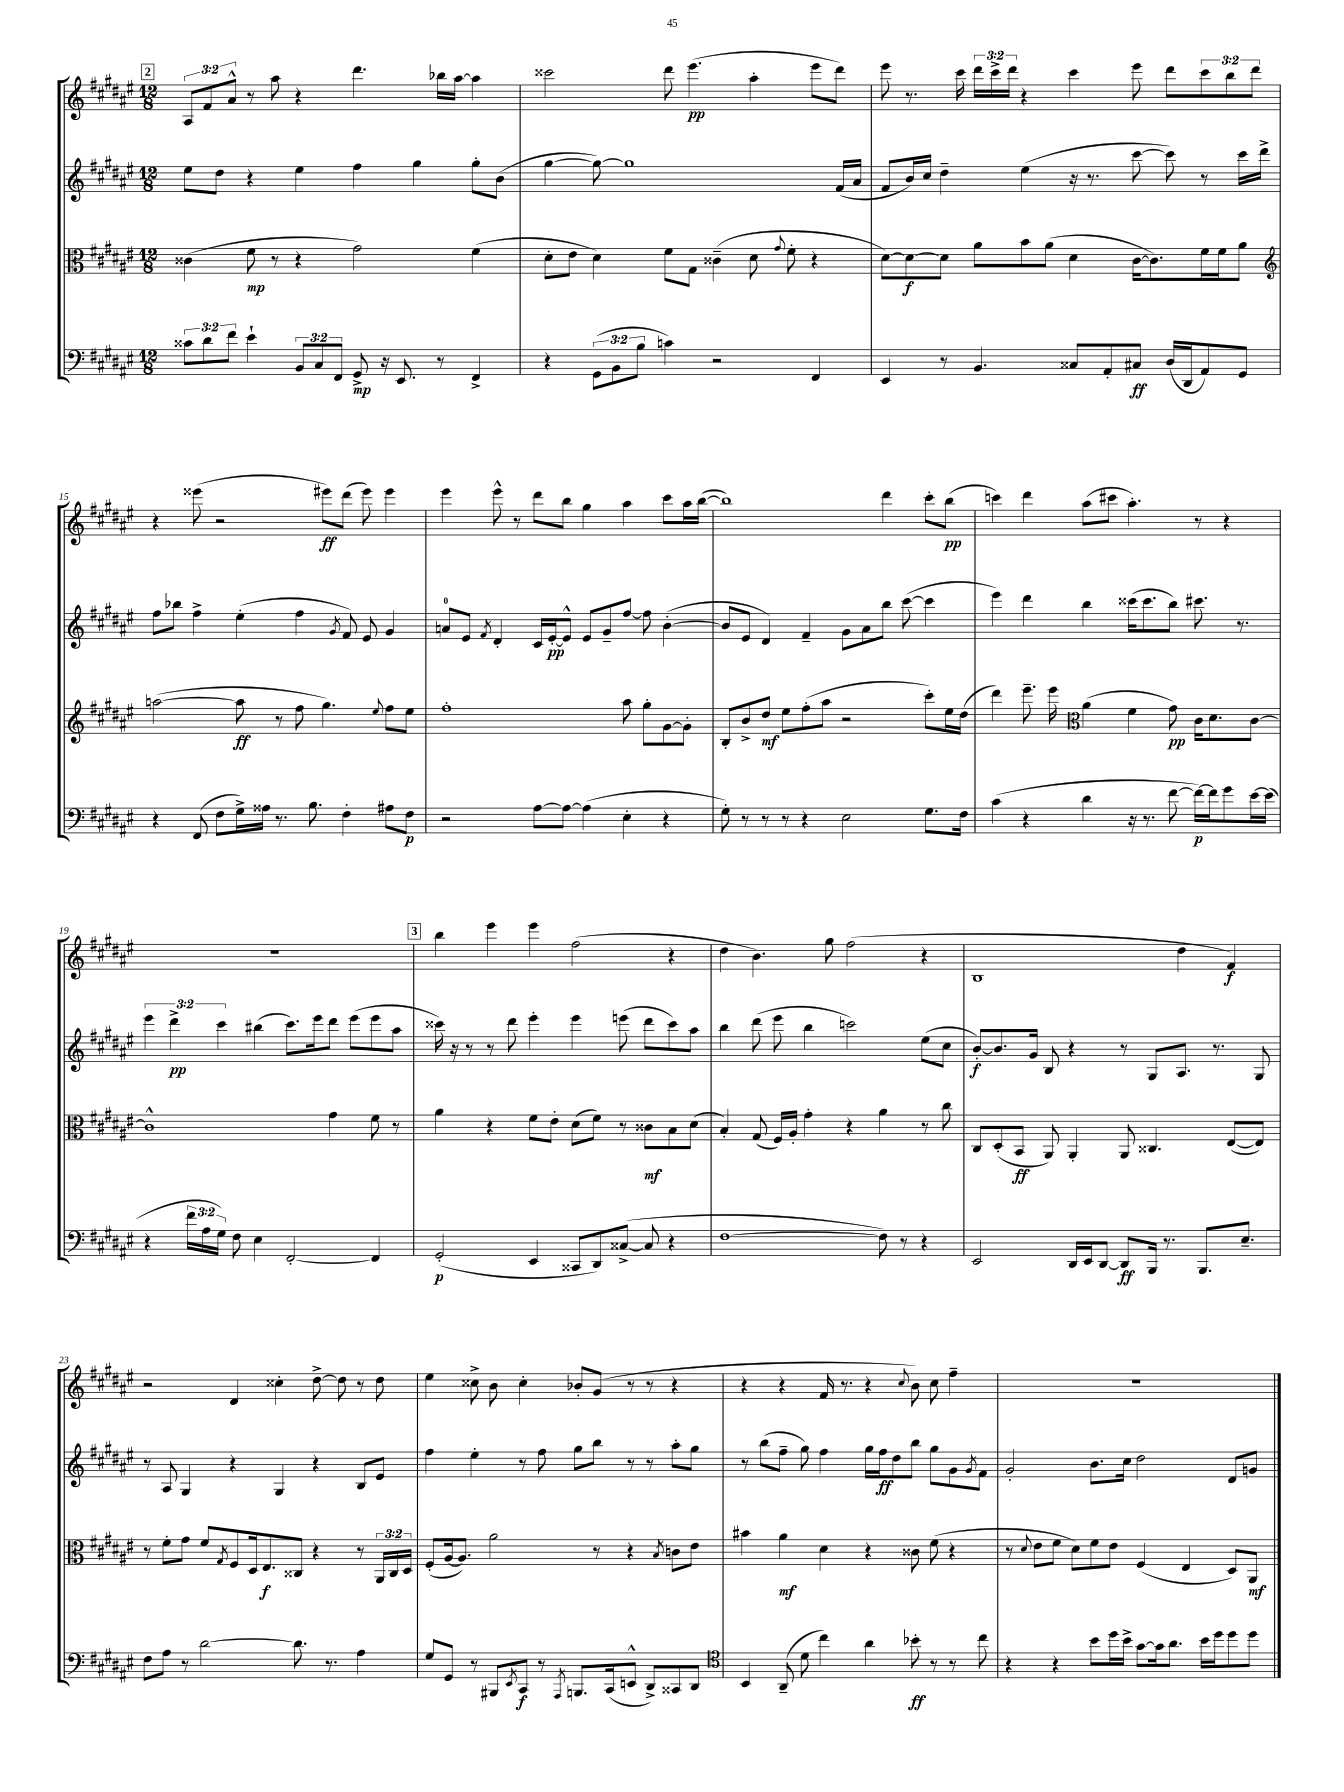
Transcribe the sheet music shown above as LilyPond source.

<<
\new StaffGroup <<
\new Staff = "s0" {
    \clef treble \key fis \major \numericTimeSignature \time 12/8 \override Staff.TupletNumber.text = #tuplet-number::calc-fraction-text
    \mark \markup { \box "2" } \tuplet 3/2 { ais8 fis'8 ais'8-^ } r8 ais''8 r4 dis'''4. bes''16 ais''16~ ais''4 |
    cisis'''2 dis'''8 eis'''4.\pp( ais''4-. eis'''8 dis'''8) |
    eis'''8 r8. cis'''16 \tuplet 3/2 { dis'''16 cis'''16-> dis'''16 } r4 cis'''4 eis'''8 dis'''8 \tuplet 3/2 { cis'''8 b''8 dis'''8 } |
    r4 eisis'''8( r2 eis'''8\ff) dis'''8( eis'''8) eis'''4 |
    eis'''4 eis'''8-^ r8 dis'''8 b''8 gis''4 ais''4 cis'''8 ais''16 b''16~( |
    b''1) dis'''4 cis'''8-. b''8\pp( |
    c'''4) dis'''4 ais''8( cis'''8 ais''4.-.) r8 r4 |
    R1. |
    \mark \markup { \box "3" } b''4 eis'''4 eis'''4 fis''2( r4 |
    dis''4 b'4.) gis''8 fis''2( r4 |
    b1 dis''4 fis'4\f) |
    r2 dis'4 cisis''4-. dis''8~-> dis''8 r8 dis''8 |
    eis''4 cisis''8-> b'8 cisis''4-. bes'8-. gis'8( r8 r8 r4 |
    r4 r4 fis'16 r8. r4 \appoggiatura { cis''8 } b'8) cis''8 fis''4-- |
    R1. \bar "|." |
}
\new Staff = "s1" {
    \clef treble \key fis \major \numericTimeSignature \time 12/8 \override Staff.TupletNumber.text = #tuplet-number::calc-fraction-text
    \mark \markup { \box "2" } eis''8 dis''8 r4 eis''4 fis''4 gis''4 gis''8-. b'8( |
    gis''4~ gis''8~) gis''1 fis'16( ais'16 |
    fis'8 b'16) cis''16 dis''4-- eis''4( r16 r8. cis'''8~ cis'''8) r8 cis'''16 dis'''16-> |
    fis''8 bes''8 fis''4-> eis''4-.( fis''4 \acciaccatura { gis'8 } fis'8) eis'8 gis'4 |
    a'8-0 eis'8 \acciaccatura { fis'8 } dis'4-. cis'16 eis'16~-.\pp eis'8-^ eis'8 gis'8-- fis''8~ fis''8 b'4~-.( |
    b'8 eis'8 dis'4) fis'4-- gis'8 ais'8 b''8 cis'''8~( cis'''4 |
    eis'''4) dis'''4 b''4 cisis'''16( cisis'''8. b''8) cis'''8. r8. |
    \tuplet 3/2 { eis'''4 dis'''4->\pp cis'''4 } bis''4( cis'''8.) eis'''16 dis'''8 eis'''8( eis'''8 ais''8 |
    \mark \markup { \box "3" } cisis'''16) r16 r8 r8 dis'''8 eis'''4-. eis'''4 e'''8( dis'''8 cisis'''8) ais''8 |
    b''4 dis'''8( eis'''8 b''4 c'''2) eis''8( cis''8 |
    b'8~-.\f) b'8. gis'16 b8 r4 r8 gis8 ais8. r8. gis8 |
    r8 ais8 gis4 r4 gis4 r4 b8 eis'8 |
    fis''4 eis''4-. r8 fis''8 gis''8 b''8 r8 r8 ais''8-. gis''8 |
    r8 b''8( fis''8-- gis''8) fis''4 gis''16 fis''16\ff dis''8 b''8 gis''8 gis'8 \acciaccatura { gis'8 } fis'8 |
    gis'2-. b'8. cis''16 dis''2 dis'8 g'8 \bar "|." |
}
\new Staff = "s2" {
    \clef alto \key fis \major \numericTimeSignature \time 12/8 \override Staff.TupletNumber.text = #tuplet-number::calc-fraction-text
    \mark \markup { \box "2" } cisis'4( fis'8\mp r8 r4 gis'2) fis'4( |
    dis'8-. eis'8 dis'4) fis'8 gis8 cisis'4--( dis'8 \appoggiatura { gis'8 } fis'8-. r4 |
    dis'8~) dis'8~\f dis'8 ais'8 b'8 ais'8( dis'4 cis'16~ cis'8.) fis'16 fis'16 ais'8 |
    \clef treble a''2~( a''8\ff r8 fis''8 gis''4.) \appoggiatura { eis''8 } fis''8 eis''8 |
    fis''1-. ais''8 gis''8-. gis'8~ gis'8-. |
    b8-. b'8-> dis''8\mf eis''8 fis''8-.( ais''8 r2 cis'''8-.) eis''16 dis''16( |
    dis'''4) eis'''8.-- eis'''16 \clef alto ais'4( fis'4 gis'8\pp) cis'16 dis'8. cis'8~ |
    cis'1-^ gis'4 fis'8 r8 |
    \mark \markup { \box "3" } ais'4 r4 fis'8 eis'8-. dis'8( fis'8) r8 cisis'8\mf b8 dis'8( |
    b4-.) gis8( fis16) ais16-. gis'4-. r4 ais'4 r8 cis''8 |
    cis8 dis8-.( b,8\ff ais,8) ais,4-. ais,8 cisis4. eis8~( eis8) |
    r8 fis'8-. gis'8 fis'8 \acciaccatura { gis8 } fis8 dis16 eis8.\f cisis8 r4 r8 \tuplet 3/2 { ais,16 cisis16 dis16 } |
    fis8-.( ais16~ ais8.) ais'2 r8 r4 \acciaccatura { b8 } c'8 eis'8 |
    bis'4 ais'4\mf dis'4 r4 cisis'8 fis'8( r4 |
    r8 \appoggiatura { dis'8 } eis'8 fis'8 dis'8) fis'8 eis'8 fis4( eis4 dis8) ais,8\mf \bar "|." |
}
\new Staff = "s3" {
    \clef bass \key fis \major \numericTimeSignature \time 12/8 \override Staff.TupletNumber.text = #tuplet-number::calc-fraction-text
    \mark \markup { \box "2" } \tuplet 3/2 { cisis'8 dis'8 fis'8 } eis'4-! \tuplet 3/2 { b,8 cis8 fis,8 } gis,8->\mp r16 eis,8. r8 fis,4-> |
    r4 \tuplet 3/2 { gis,8( b,8 b8 } c'4) r2 fis,4 |
    eis,4 r8 b,4. cisis8 ais,8-. cis8\ff dis16( dis,16 ais,8) gis,8 |
    r4 fis,8( fis8 gis16->) aisis16 r8. b8. fis4-. ais8 fis8\p |
    r2 ais8~ ais8~ ais4( eis4-. r4 |
    gis8-.) r8 r8 r8 r4 eis2 gis8. fis16 |
    cis'4( r4 dis'4 r16 r8. fis'8~ fis'16~\p) fis'16 gis'8 eis'16~ eis'16( |
    r4 \tuplet 3/2 { fis'16 ais16 gis16) } fis8 eis4 fis,2~-. fis,4 |
    \mark \markup { \box "3" } gis,2-.\p( eis,4 cisis,8 dis,8) cisis8~->( cisis8 r4 |
    fis1~ fis8) r8 r4 |
    eis,2 dis,16 eis,16 dis,8~ dis,8\ff b,,16 r8. b,,8. eis8.-- |
    fis8 ais8 r8 dis'2~ dis'8. r8. ais4 |
    gis8 gis,8 r8 bis,,8 \acciaccatura { eis,8 } cis,8\f r8 \acciaccatura { ais,,8 } b,,8. cis,16( e,8-^ dis,8->) cisis,8 dis,8 |
    \clef tenor b,4 ais,8--( dis'8 cis''4) ais'4 bes'8-.\ff r8 r8 cis''8 |
    r4 r4 b'8 dis''16 b'16-> gis'8~ gis'16 ais'8. b'16 dis''16 dis''8 dis''8 \bar "|." |
}
>>
>>
\layout { \context { \Score currentBarNumber = #12 } }
